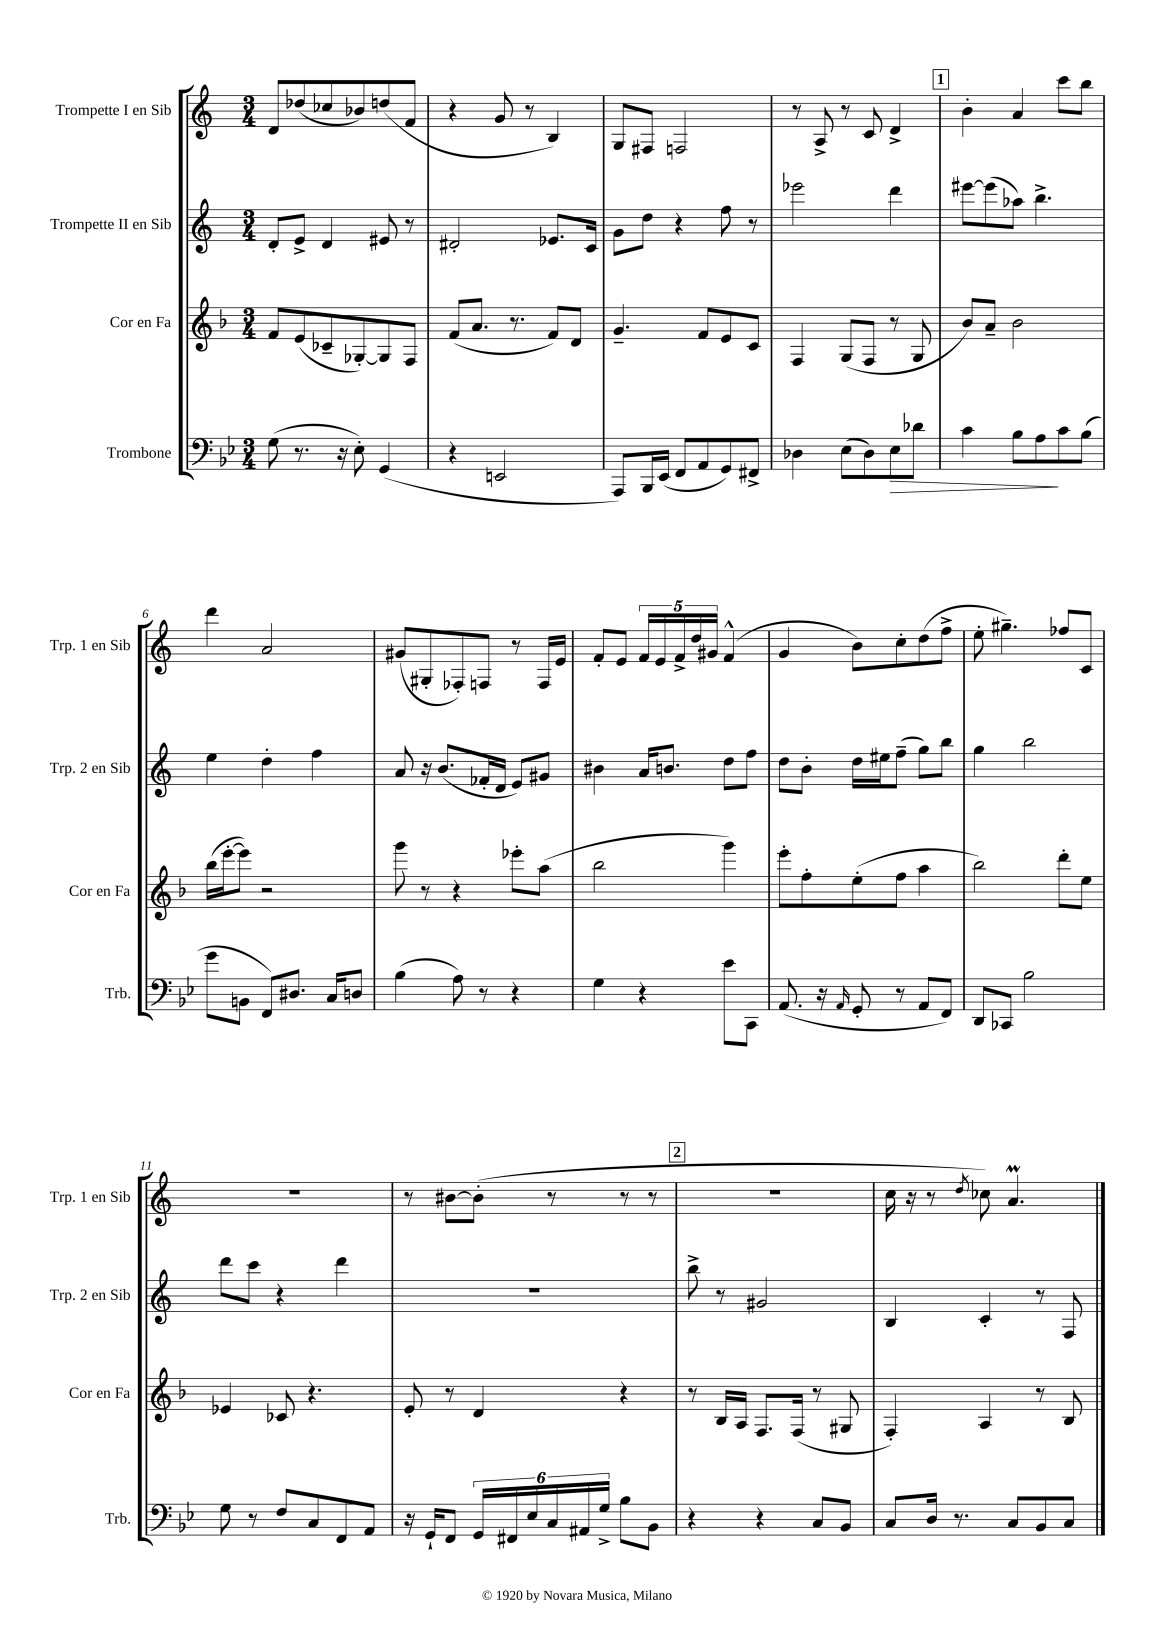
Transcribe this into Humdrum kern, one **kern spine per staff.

**kern	**dynam	**kern	**kern	**kern
*part4	*part4	*part3	*part2	*part1
*staff4	*staff4	*staff3	*staff2	*staff1
*I"Trombone	*	*I"Cor en Fa	*I"Trompette II en Sib	*I"Trompette I en Sib
*I'Trb.	*	*I'Cor en Fa	*I'Trp. 2 en Sib	*I'Trp. 1 en Sib
*clefF4	*	*clefG2	*clefG2	*clefG2
*k[b-e-]	*	*k[b-]	*k[]	*k[]
*M3/4	*	*M3/4	*M3/4	*M3/4
=1	=1	=1	=1	=1
(8G\	.	8f/L	8d'/L	8d/L
8.r	.	(8e/	8e^/J	(8dd-X/
.	.	8c-X~/	4d/	8cc-X/
16r	.	.	.	.
8E-'\)	.	[8G-X'/)	.	8b-X/)
(4GG/	.	8G-/]	8e#X/	(8ddn/
.	.	8F/J	8r	8f/J
=2	=2	=2	=2	=2
4r	.	(8f/L	2d#X'/	4r
.	.	8.a/J	.	.
2EEn/	.	.	.	8g/
.	.	8.r	.	.
.	.	.	.	8r
.	.	8f/L)	8.e-X/L	4B/)
.	.	8d/J	.	.
.	.	.	16c/Jk	.
=3	=3	=3	=3	=3
8AAA/L)	.	4.g~/	8g\L	8G/L
16BBB-/L	.	.	8dd\J	8F#X/J
(16EE-/JJ	.	.	.	.
8FF/L	.	.	4r	2Fn/
8AA/	.	8f/L	.	.
8GG/)	.	8e/	8ff\	.
8FF#X^/J	.	8c/J	8r	.
=4	=4	=4	=4	=4
4D-X\	.	4F/	2eee-X\	8r
.	.	.	.	8A^/
(8E-\L	.	(8G/L	.	8r
8D-\)	.	8F/J	.	8c/
!	!LO:HP:b	!	!	!
8E-\	>	8r	4ddd\	4d^/
8d-X\J	.	8G/	.	.
!!LO:REH:place=s1:t=1
=5	=5	=5	=5	=5
4c\	.	8b-/L)	[8eee#X\L	4b'\
.	.	8a~/J	(8eee#\]	.
8B-\L	.	2b-\	8aa-X\J)	4a/
8A\	.	.	4.bb^\	.
8c\	]	.	.	8ccc\L
(8B-\J	.	.	.	8bb\J
!!LO:LB:g=z
=6	=6	=6	=6	=6
8g\L	.	(16bb-\LL	4ee\	4ddd\
.	.	[16eee'\J	.	.
8BBn\J	.	8eee\J])	.	.
8FF/L)	.	2r	4dd'\	2a/
8.D#X/J	.	.	.	.
.	.	.	4ff\	.
16C/KL	.	.	.	.
8Dn/J	.	.	.	.
=7	=7	=7	=7	=7
(4B-\	.	8ggg\	8a/	(8g#X/L
.	.	8r	16r	8G#X'/
.	.	.	(8.b/L	.
8A\)	.	4r	.	8F-X'/)
8r	.	.	16f-X'/L	8Fn/J
.	.	.	16d/JJ	.
4r	.	8eee-X'\L	8e/L)	8r
.	.	(8aa\J	8g#X/J	16F/LL
.	.	.	.	16e/JJ
=8	=8	=8	=8	=8
4G\	.	2bb-\	4b#X\	8f'/L
.	.	.	.	8e/J
4r	.	.	16a/KL	20f/LL
.	.	.	.	20e/
.	.	.	8.bn/J	.
.	.	.	.	20f^/
.	.	.	.	20dd/
.	.	.	.	20g#X/JJ
8e-\L	.	4ggg\)	8dd\L	(4f^^/
8CC\J	.	.	8ff\J	.
=9	=9	=9	=9	=9
(8.AA/	.	8eee'\L	8dd\L	4g/
.	.	8ff'\	8b'\J	.
16r	.	.	.	.
16qqAA/	.	.	.	.
8GG'/	.	(8ee'\	16dd\LL	8b\L)
.	.	.	16ee#X\J	.
8r	.	8ff\J	(8ff~\J	8cc'\
8AA/L	.	4aa\	8gg\L)	(8dd\
8FF/J)	.	.	8bb\J	8ff^\J
=10	=10	=10	=10	=10
8DD/L	.	2bb-\)	4gg\	8ee'\
8CC-X/J	.	.	.	4.gg#X~\)
2B-\	.	.	2bb\	.
.	.	8ddd'\L	.	8ff-X/L
.	.	8ee\J	.	8c/J
!!LO:LB:g=z
=11	=11	=11	=11	=11
8G\	.	4e-X/	8ddd\L	2.r
8r	.	.	8ccc\J	.
8F/L	.	8c-X/	4r	.
8C/	.	4.r	.	.
8FF/	.	.	4ddd\	.
8AA/J	.	.	.	.
=12	=12	=12	=12	=12
16r	.	8e'/	2.r	8r
16GG`/KL	.	.	.	.
8FF/J	.	8r	.	[8b#X\L
24GG/LL	.	4d/	.	(8b#'\J]
24FF#X/	.	.	.	.
24E-/	.	.	.	.
24C/	.	.	.	8r
24AA#X/	.	.	.	.
24G^/JJ	.	.	.	.
8B-\L	.	4r	.	8r
8BB-\J	.	.	.	8r
!!LO:REH:place=s1:t=2
=13	=13	=13	=13	=13
4r	.	8r	8bb^\	2.r
.	.	16B-/LL	8r	.
.	.	16A/JJ	.	.
4r	.	8.F/L	2g#X/	.
.	.	(16F/Jk	.	.
8C/L	.	8r	.	.
8BB-/J	.	8G#X/	.	.
=14	=14	=14	=14	=14
8C/L	.	4F'/)	4B/	16cc\
.	.	.	.	16r
16D/Jk	.	.	.	8r
8.r	.	.	.	.
.	.	.	.	8qdd/
.	.	4A/	4c'/	8cc-X\)
8C/L	.	.	.	4.aM/
8BB-/	.	8r	8r	.
8C/J	.	8B-/	8F/	.
==	==	==	==	==
*-	*-	*-	*-	*-
